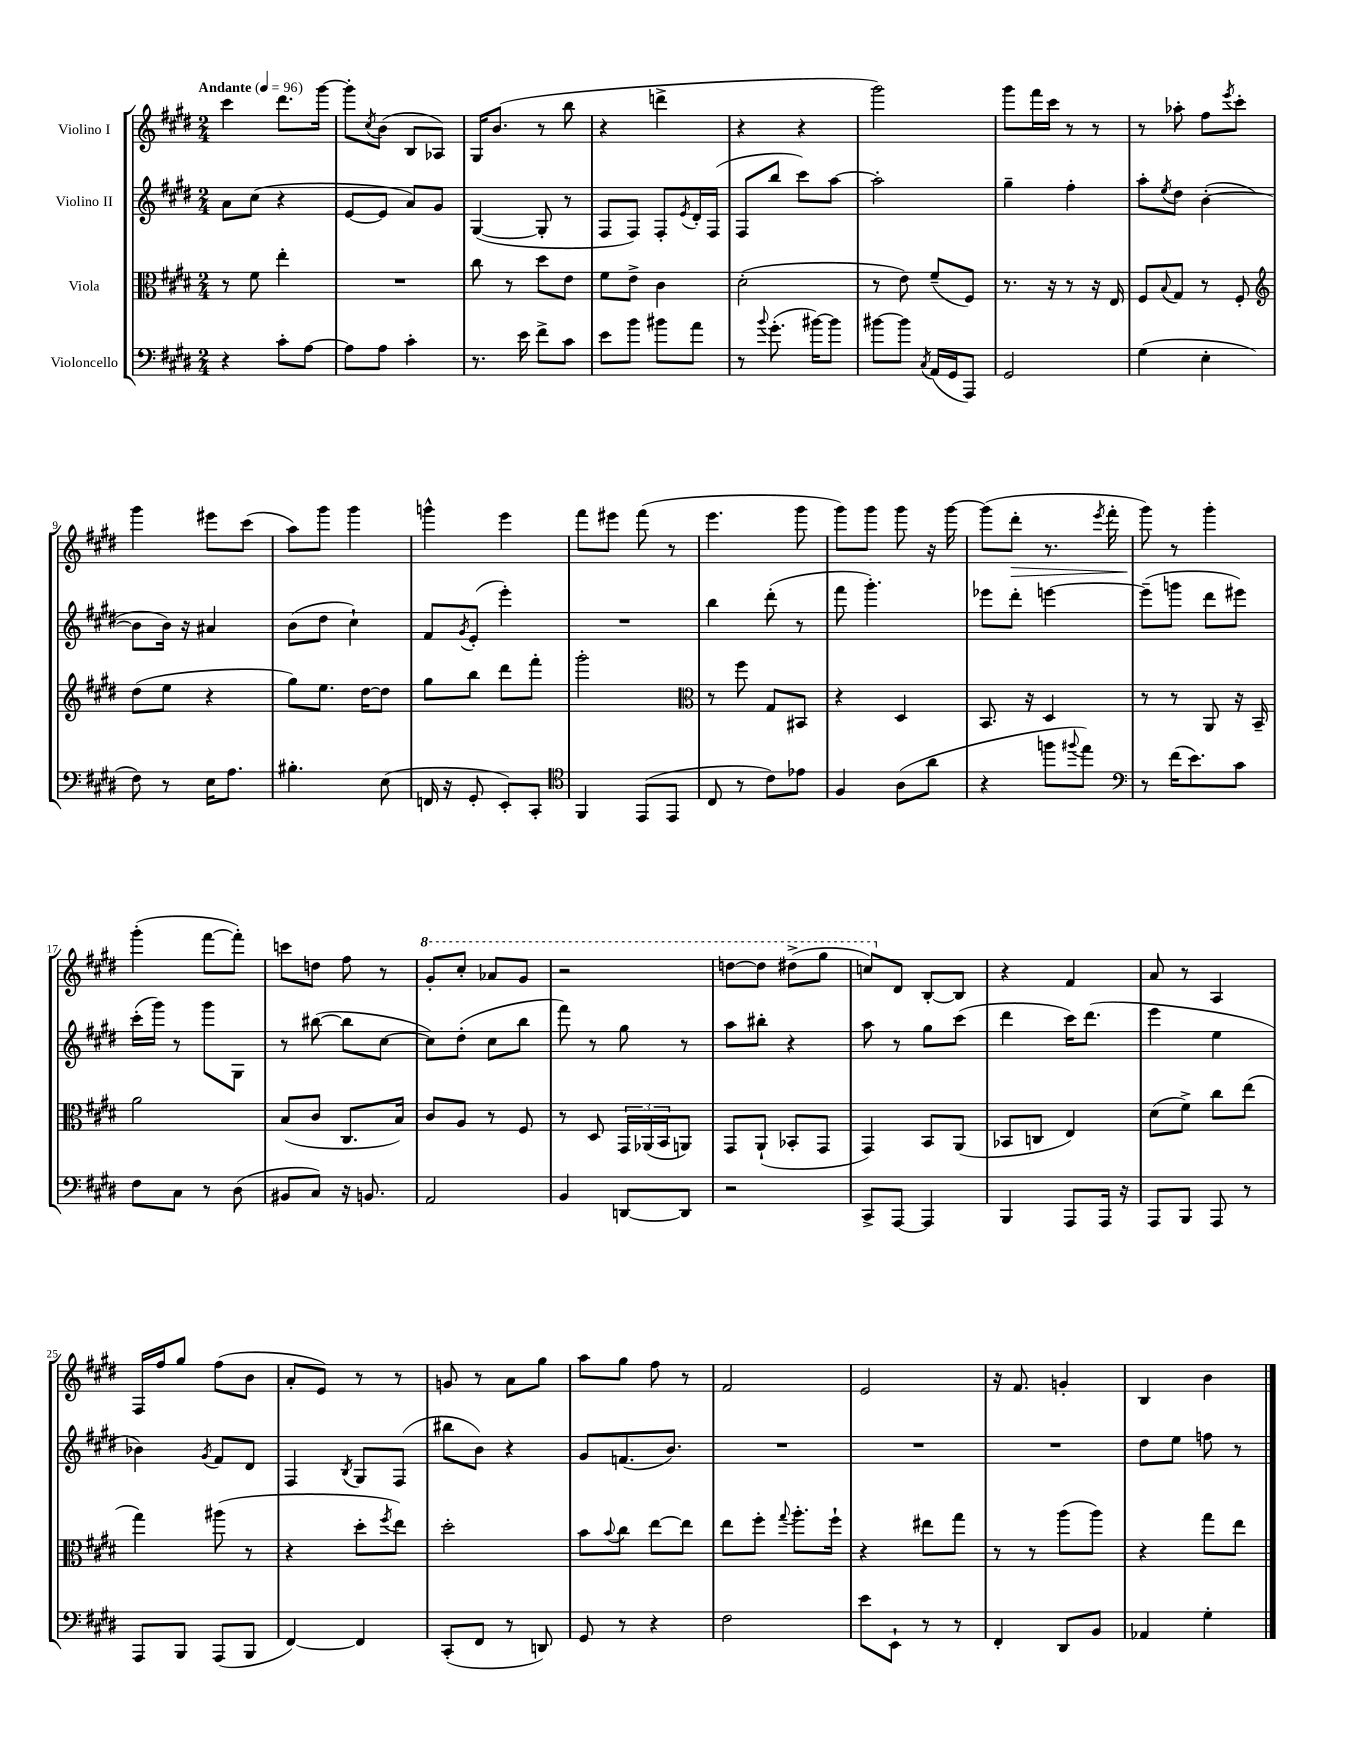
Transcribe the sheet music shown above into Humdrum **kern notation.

**kern	**kern	**kern	**kern
*staff4	*staff3	*staff2	*staff1
*clefF4	*clefC3	*clefG2	*clefG2
*k[f#c#g#d#]	*k[f#c#g#d#]	*k[f#c#g#d#]	*k[f#c#g#d#]
*M2/4	*M2/4	*M2/4	*M2/4
*MM96	*MM96	*MM96	*MM96
4r	8r	8a	4ccc#
.	8f#	(8cc#	.
8c#'	4ee'	4r	8.ddd#
[8A	.	.	.
.	.	.	[16ggg#
=	=	=	=
8A]	2r	[8e	8ggg#']
.	.	.	8qcc#
8A	.	8e]	(8b
4c#'	.	8a)	8B
.	.	8g#	8A-)
=	=	=	=
8.r	8cc#	([4G#	16G#
.	.	.	(8.b
.	8r	.	.
16e	.	.	.
8f#^	8dd#	8G#']	8r
8c#	8e	8r	8bb
=	=	=	=
8e	8f#	8F#	4r
8b	8e^	8F#)	.
8b#	4c#	8F#'	4ddd^
.	.	8qe	.
8a	.	16d#'	.
.	.	(16F#	.
=	=	=	=
8r	(2d#'	8F#	4r
8qqb	.	.	.
(8.g#'	.	8bb	.
.	.	8ccc#)	4r
[16b#)	.	.	.
8b#]	.	[8aa	.
=	=	=	=
[8b#	8r	2aa']	2ggg#)
8b#]	8e)	.	.
8qC#	.	.	.
(16AA	(8f#~	.	.
16GG#	.	.	.
8AAA)	8F#)	.	.
=	=	=	=
2GG#	8.r	4gg#~	8ggg#
.	.	.	16fff#
.	16r	.	16ccc#
.	8r	4ff#'	8r
.	16r	.	8r
.	16E	.	.
=	=	=	=
(4G#	8F#	8aa'	8r
.	8qqB	8qee	.
.	8G#	8dd#	8aa-'
4E'	8r	([4b'	8ff#
.	.	.	8qeee
.	8F#'	.	8ccc#'
=	=	=	=
*	*clefG2	*	*
8F#)	(8dd#	8b]	4ggg#
8r	8ee	16b)	.
.	.	16r	.
16E	4r	4a#	8eee#
8.A	.	.	.
.	.	.	(8ccc#
=	=	=	=
4.B#'	8gg#)	(8b	8aa)
.	8.ee	8dd#	8ggg#
.	.	4cc#`)	4ggg#
.	[16dd#	.	.
(8E	8dd#]	.	.
=	=	=	=
16FF	8gg#	8f#	4ggg^^
16r	.	.	.
.	.	8qg#	.
8GG#'	8bb	(8e'	.
8EE')	8ddd#	4eee')	4eee
8CC#'	8fff#'	.	.
=	=	=	=
*clefC4	*	*	*
4FF#	2ggg#'	2r	8fff#
.	.	.	8eee#
(8EE	.	.	(8fff#
8EE	.	.	8r
=	=	=	=
*	*clefC3	*	*
8C#	8r	4bb	4.eee
8r	8ff#	.	.
8c#)	8G#	(8ddd#'	.
8e-	8BB#	8r	8ggg#
=	=	=	=
4F#	4r	8fff#	8ggg#)
.	.	4.ggg#')	8ggg#
(8A	4D#	.	8ggg#
8a	.	.	16r
.	.	.	[16ggg#
=	=	=	=
4r	8.BB	8eee-	(8ggg#]
.	.	8ddd#'	8ddd#'
.	16r	.	.
8ff	4D#	[4eee	8.r
8qqff#	.	.	.
8ee)	.	.	.
.	.	.	8qeee
.	.	.	16fff#'
=	=	=	=
*clefF4	*	*	*
8r	8r	(8eee~]	8ggg#)
(16f#	8r	8ggg	8r
8.e)	.	.	.
.	8AA	8ddd#	4ggg#'
8c#	16r	8eee#)	.
.	16BB~	.	.
=	=	=	=
8F#	2a	(16ccc#'	(4ggg#'
.	.	16ggg#)	.
8C#	.	8r	.
8r	.	8ggg#	[8fff#
(8D#	.	8G#	8fff#'])
=	=	=	=
8BB#	(8B	8r	8ccc
8C#)	8c#	([8bb#	8dd
16r	8.C#	8bb#]	8ff#
8.BB	.	.	.
.	.	[8cc#	8r
.	16B)	.	.
=	=	=	=
2AA	8c#	8cc#])	8gg#'
.	8A	(8dd#'	8ccc#'
.	8r	8cc#	8aa-
.	8F#	8bb	8gg#
=	=	=	=
4BB	8r	8fff#)	2r
.	8D#	8r	.
[8DD	24GG#	8gg#	.
.	(24AA-	.	.
.	24BB	.	.
8DD]	8AA)	8r	.
=	=	=	=
2r	8GG#	8aa	[8ddd
.	(8AA`	8bb#'	8ddd]
.	8BB-'	4r	(8ddd#^
.	8GG#	.	8ggg#
=	=	=	=
8CC#^	4GG#)	8aa	8ccc)
[8AAA	.	8r	8d#
4AAA]	8BB	8gg#	[8B'
.	(8AA	(8ccc#	8B]
=	=	=	=
4BBB	8BB-	4ddd#	4r
.	8C	.	.
8AAA	4E)	16ccc#)	4f#
.	.	(8.ddd#	.
16AAA	.	.	.
16r	.	.	.
=	=	=	=
8AAA	(8d#	4eee	8a
8BBB	8f#^)	.	8r
8AAA	8cc#	4ee	4A
8r	(8ee	.	.
=	=	=	=
8AAA	4gg#)	4b-)	16F#
.	.	.	16ff#
8BBB	.	.	8gg#
.	.	8qg#	.
(8AAA	(8aa#	8f#	(8ff#
8BBB	8r	8d#	8b
=	=	=	=
[4FF#)	4r	4F#	8a'
.	.	.	8e)
.	.	8qB	.
4FF#]	8dd#'	8G#	8r
.	8qff#	.	.
.	8ee)	(8F#	8r
=	=	=	=
(8CC#'	2dd#'	8bb#	8g
8FF#	.	8b)	8r
8r	.	4r	8a
8DD)	.	.	8gg#
=	=	=	=
8GG#	8b	8g#	8aa
.	8qqb	.	.
8r	8cc#	(8.f	8gg#
4r	[8ee	.	8ff#
.	.	8.b)	.
.	8ee]	.	8r
=	=	=	=
2F#	8ee	2r	2f#
.	8ff#'	.	.
.	8qqgg#	.	.
.	8.aa'	.	.
.	16ff#`	.	.
=	=	=	=
8e	4r	2r	2e
8EE`	.	.	.
8r	8ee#	.	.
8r	8gg#	.	.
=	=	=	=
4FF#'	8r	2r	16r
.	.	.	8.f#
.	8r	.	.
8DD#	(8aa	.	4g'
8BB	8aa)	.	.
=	=	=	=
4AA-	4r	8dd#	4B
.	.	8ee	.
4G#'	8gg#	8ff	4b
.	8ee	8r	.
==	==	==	==
*-	*-	*-	*-
